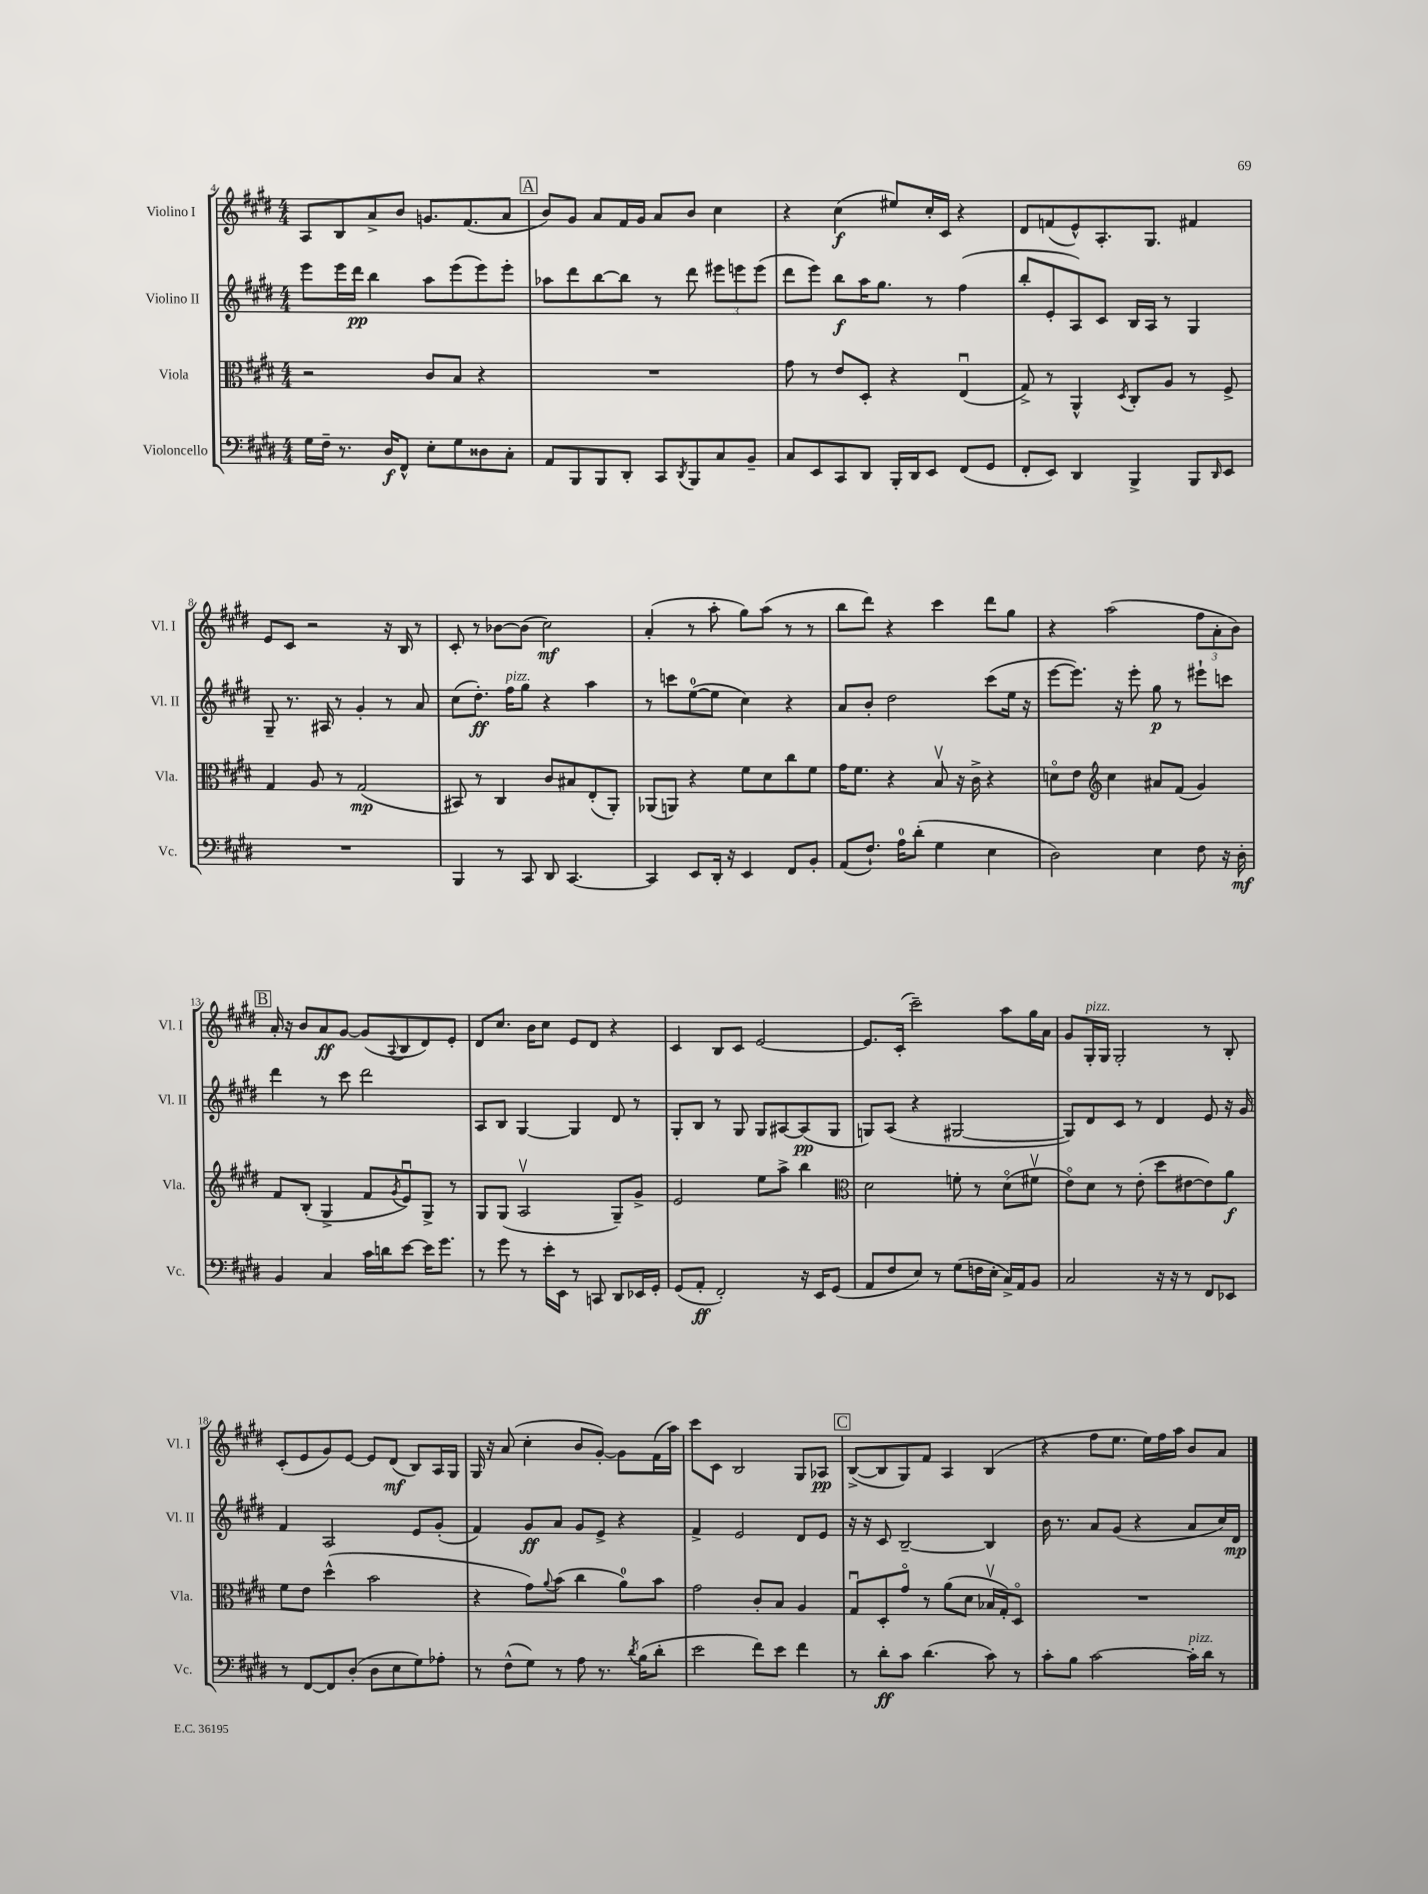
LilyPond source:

<<
\new StaffGroup <<
\new Staff = "s0" \with { instrumentName = "Violino I" shortInstrumentName = "Vl. I" } {
    \clef treble \key e \major \numericTimeSignature \time 4/4
    a8 b8 a'8-> b'8 g'8. fis'8.( a'8 |
    \mark \markup { \box "A" } b'8) gis'8 a'8 fis'16 gis'16 a'8 b'8 cis''4 |
    r4 cis''4\f( eis''8) cis''16-. cis'16 r4 |
    dis'8 f'8( e'8-^) a8.-. gis8. fis'4 |
    e'8 cis'8 r2 r16 b16 r8 |
    cis'8-. r8 bes'8~ bes'8( cis''2\mf) |
    a'4-.( r8 a''8-. gis''8) a''8( r8 r8 |
    b''8 dis'''8) r4 cis'''4 dis'''8 gis''8 |
    r4 a''2( \tuplet 3/2 { fis''8 a'8-. b'8) } |
    \mark \markup { \box "B" } a'16-. r16 b'8 a'8\ff gis'8~ gis'8( \appoggiatura { a8 } b8 dis'8) e'8-. |
    dis'8 cis''8. b'16 cis''8 e'8 dis'8 r4 |
    cis'4 b8 cis'8 e'2~ |
    e'8. cis'16-.( cis'''2--) a''8 gis''16 a'16 |
    gis'8 gis16-.^\markup { \italic "pizz." } gis16 gis2-. r8 b8-. |
    cis'8-.( e'8 gis'8) e'8~ e'8 dis'8\mf( b8) a16 gis16 |
    gis16 r16 a'8( cis''4-. b'8 gis'8~-.) gis'8 fis'16( a''16) |
    cis'''8 cis'8 b2 gis8 aes8\pp |
    \mark \markup { \box "C" } b8~->( b8 gis8) fis'8 a4 b4( |
    r4 fis''8 e''8. e''16) fis''16 a''16 b'8 a'8 \bar "|." |
}
\new Staff = "s1" \with { instrumentName = "Violino II" shortInstrumentName = "Vl. II" } {
    \clef treble \key e \major \numericTimeSignature \time 4/4
    e'''8 e'''16 dis'''16\pp b''4 a''8 e'''8( e'''8) e'''8-. |
    \mark \markup { \box "A" } aes''8 dis'''8 b''8~ b''8 r8 dis'''8 \tuplet 3/2 { eis'''8 e'''8 e'''8( } |
    dis'''8 e'''8) b''8\f a''16 gis''8. r8 fis''4( |
    b''8-. e'8-. a8) cis'8 b16 a16 r8 gis4 |
    gis8-- r8. ais16 r8 gis'4-. r8 a'8 |
    cis''8( dis''8.-.\ff) fis''16^\markup { \italic "pizz." } gis''8 r4 a''4 |
    r8 c'''8 e''8-0~( e''8 cis''4) r4 |
    a'8 b'8-. dis''2 cis'''8( e''16 r16 |
    e'''8~ e'''8.) r16 e'''8-. gis''8\p r8 eis'''8-! c'''8 |
    \mark \markup { \box "B" } dis'''4 r8 cis'''8 dis'''2 |
    a8 b8 gis4~ gis4 dis'8 r8 |
    gis8-. b8 r8 gis8 gis8 ais8~ ais8\pp( gis8 |
    g8) a8( r4 gis2~ |
    gis8) dis'8 cis'8 r8 dis'4 e'8 r16 gis'16 |
    fis'4 a2 e'8 gis'8-.( |
    fis'4) gis'8\ff a'8 gis'8 e'8-> r4 |
    fis'4-> e'2 dis'8 e'8 |
    \mark \markup { \box "C" } r16 r16 cis'8 b2~-- b4 |
    b'16 r8. a'8 gis'8( r4 a'8 cis''16) dis'16\mp \bar "|." |
}
\new Staff = "s2" \with { instrumentName = "Viola" shortInstrumentName = "Vla." } {
    \clef alto \key e \major \numericTimeSignature \time 4/4
    r2 cis'8 b8 r4 |
    \mark \markup { \box "A" } R1 |
    gis'8 r8 e'8 dis8-. r4 e4\downbow( |
    gis8->) r8 a,4-^ \acciaccatura { dis8 } cis8-. a8 r8 fis8-> |
    gis4 a8 r8 gis2\mp( |
    bis,8) r8 cis4 cis'8 bis8 e8-.( a,8-.) |
    aes,8( a,8) r4 fis'8 dis'8 cis''8 fis'8 |
    gis'16 fis'8. r4 b8\upbow r16 cis'16-> r4 |
    d'8\flageolet e'8 \clef treble cis''4 ais'8 fis'8( gis'4) |
    \mark \markup { \box "B" } fis'8 b8-.( gis4-> fis'8 \acciaccatura { gis'8 } e'8\downbow) gis8-> r8 |
    gis8 gis8( a2\upbow gis8--) gis'8-> |
    e'2 e''8 a''8-> b''4 |
    \clef alto dis'2 f'8-. r8 dis'8\flageolet( fis'8\upbow |
    e'8\flageolet) dis'8 r8 e'8-.( dis''8 eis'8~ eis'8) a'8\f |
    fis'8 e'8 dis''4-^( b'2 |
    r4 gis'8) \appoggiatura { a'8 } b'8( cis''4 a'8-0) b'8 |
    gis'2 cis'8-. b8 a4 |
    \mark \markup { \box "C" } gis8\downbow dis8-. gis'8\flageolet r8 a'8( dis'8 bes16\upbow gis16-.) dis8\flageolet |
    R1 \bar "|." |
}
\new Staff = "s3" \with { instrumentName = "Violoncello" shortInstrumentName = "Vc." } {
    \clef bass \key e \major \numericTimeSignature \time 4/4
    gis16 fis16-- r8. dis16\f fis,8-^ e8-. gis8 disis8 cis8-. |
    \mark \markup { \box "A" } a,8 b,,8 b,,8 dis,8-. cis,8 \acciaccatura { dis,8 } b,,8 cis8 b,8-- |
    cis8 e,8 cis,8 dis,8 b,,16-. dis,16 e,8 fis,8( gis,8 |
    fis,8-. e,8) dis,4 b,,4-> b,,8 \grace { dis,16 } e,8 |
    R1 |
    b,,4 r8 cis,8 dis,8 cis,4.~ |
    cis,4 e,8 dis,16-. r16 e,4 fis,8 b,8-. |
    a,8( fis8.-!) a16-0 dis'8-.( gis4 e4 |
    dis2) e4 fis8 r16 dis16-.\mf |
    \mark \markup { \box "B" } b,4 cis4 cis'16 d'16 e'8~ e'16 gis'8. |
    r8 gis'8 r8 e'16-. e,16 r8 c,8 dis,8 ees,16 gis,16-. |
    gis,8( a,8-.\ff fis,2-.) r16 e,16 gis,8( |
    a,8 fis8 e8) r8 gis8( f16 e16-. cis16->) a,16 b,8 |
    cis2 r16 r16 r8 fis,8 ees,8 |
    r8 fis,8~ fis,8 dis8-.( dis8 e8 gis8) aes8-. |
    r8 fis8-^( gis8) r8 a8 r8. \acciaccatura { dis'8 } b16( dis'8-. |
    e'2 fis'8) e'8 fis'4 |
    \mark \markup { \box "C" } r8 dis'8-.\ff cis'8 dis'4.( cis'8) r8 |
    cis'8-. b8 cis'2~ cis'16-.^\markup { \italic "pizz." } dis'16 r8 \bar "|." |
}
>>
>>
\layout { \context { \Score currentBarNumber = #4 } }
